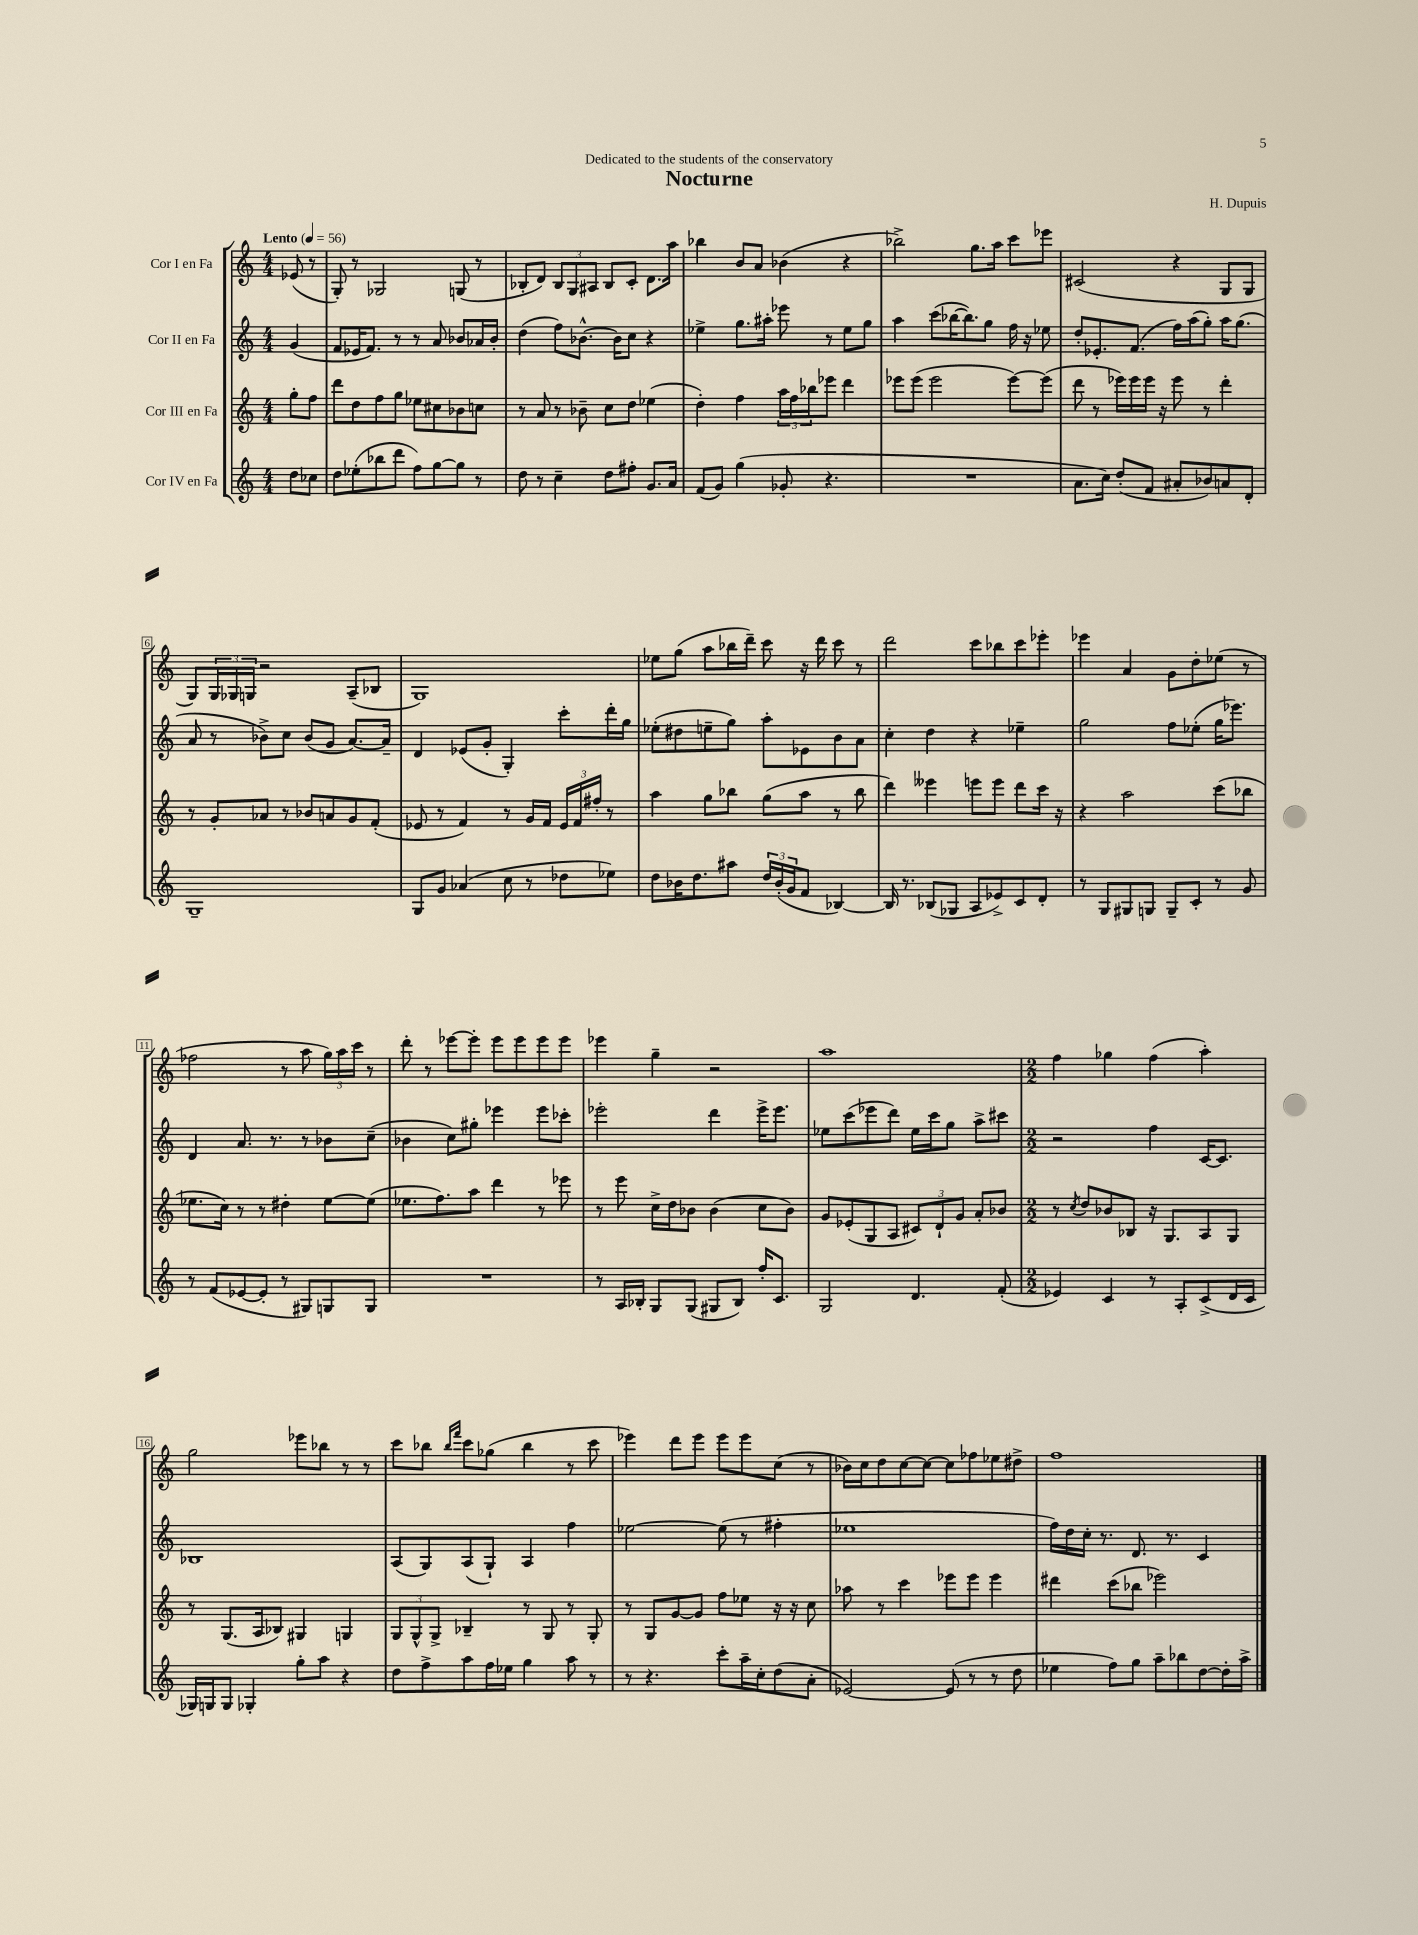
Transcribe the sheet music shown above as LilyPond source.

\header { title = "Nocturne" composer = "H. Dupuis" dedication = "Dedicated to the students of the conservatory" }
<<
\new StaffGroup <<
\new Staff = "s0" \with { instrumentName = "Cor I en Fa" } {
    \clef treble \key c \major \numericTimeSignature \time 4/4 \partial 4 \tempo "Lento" 4 = 56
    ees'8( r8 |
    g8-.) r8 ges2 g8( r8 |
    bes8-. d'8) \tuplet 3/2 { bes8 g8 ais8 } bes8 c'8-. d'8. a''16 |
    bes''4 b'8 a'8 bes'4( r4 |
    bes''2->) g''8. a''16 c'''8 ees'''8 |
    cis'2( r4 g8 g8 |
    g8) \tuplet 3/2 { g16 ges16 g16 } r2 a8--( bes8 |
    g1) |
    ees''8 g''8( a''8 bes''16 d'''16--) c'''8 r16 d'''16 c'''8 r8 |
    d'''2 c'''8 bes''8 c'''8 ees'''8-. |
    ees'''4 a'4 g'8 d''8-. ees''8( r8 |
    fes''2 r8 a''8 \tuplet 3/2 { g''16) a''16 c'''16 } r8 |
    d'''8-. r8 ees'''8~ ees'''8-. ees'''8 ees'''8 ees'''8 ees'''8 |
    ees'''4 g''4-- r2 |
    a''1 |
    \numericTimeSignature \time 2/2 f''4 ges''4 f''4( a''4-.) |
    g''2 ees'''8 bes''8 r8 r8 |
    c'''8 bes''8 \grace { bes''16 f'''16 } c'''8 ges''8( bes''4 r8 c'''8 |
    ees'''4) d'''8 ees'''8 ees'''8 ees'''8 c''8( r8 |
    bes'16) c''16 d''8 c''8~ c''8~ c''8 fes''8 ees''8 dis''8-> |
    f''1 \bar "|." |
}
\new Staff = "s1" \with { instrumentName = "Cor II en Fa" } {
    \clef treble \key c \major \numericTimeSignature \time 4/4 \partial 4
    g'4( |
    f'8 ees'16 f'8.) r8 r8 a'8 bes'8 aes'16 bes'16-. |
    d''4( f''8) bes'8.~-^ bes'16 c''8 r4 |
    ees''4-> g''8. ais''16-. ees'''8 r8 ees''8 g''8 |
    a''4 c'''8( bes''16~ bes''8.) g''8 f''16 r16 ees''8 |
    d''8-. ees'8.-. f'8.( f''16) a''16( g''8-.) a''16 g''8.( |
    a'8 r8 bes'8->) c''8 bes'8( g'8 a'8.~) a'16-- |
    d'4 ees'8( g'8-. g4-.) c'''8-. d'''16-. g''16 |
    ees''8-.( dis''8 e''8-- g''8) a''8-. ees'8 b'8 a'8 |
    c''4-. d''4 r4 ees''4-- |
    g''2 f''8 ees''8-.( g''16 ees'''8.) |
    d'4 a'8. r8. r8 bes'8 c''8--( |
    bes'4 c''8) gis''8-. ees'''4 ees'''8 ces'''8-. |
    ees'''2-. d'''4 ees'''16-> ees'''8. |
    ees''8 c'''8( ees'''8 d'''8) ees''16 c'''16 g''8 a''8-> cis'''8 |
    \numericTimeSignature \time 2/2 r2 f''4 c'16~ c'8. |
    bes1 |
    a8( g8) a8( g8-!) a4 f''4 |
    ees''2~ ees''8( r8 fis''4-. |
    ees''1 |
    f''16) d''16 c''16-. r8. d'8. r8. c'4 \bar "|." |
}
\new Staff = "s2" \with { instrumentName = "Cor III en Fa" } {
    \clef treble \key c \major \numericTimeSignature \time 4/4 \partial 4
    g''8-. f''8 |
    d'''8 d''8 f''8 g''8 ees''8 cis''8 bes'8 c''8 |
    r8 a'8 r8 bes'8-- c''8 d''8 ees''4( |
    d''4-.) f''4 \tuplet 3/2 { a''16 f''16 bes''16 } ees'''8 d'''4 |
    ees'''8 ees'''8( ees'''2 ees'''8~) ees'''8( |
    d'''8 r8 ees'''16) ees'''16 ees'''16 r16 ees'''8 r8 d'''4-. |
    r8 g'8-. aes'8 r8 bes'8 a'8 g'8 f'8-.( |
    ees'8 r8 f'4) r8 g'16 f'16 \tuplet 3/2 { ees'16 f'16 fis''16-. } r8 |
    a''4 g''8 bes''8 g''8( a''8 r8 bes''8 |
    d'''4) eeses'''4 e'''8 e'''8 d'''8 c'''16 r16 |
    r4 a''2 c'''8( bes''8 |
    ees''8. c''16) r8 r8 dis''4-. ees''8~ ees''8( |
    ees''8. f''8.) a''8 d'''4 r8 ees'''8 |
    r8 e'''8 c''16-> d''16 bes'8 bes'4( c''8 bes'8) |
    g'8 ees'8-.( g8 a8 \tuplet 3/2 { cis'8) d'8-! g'8 } a'8-. bes'8 |
    \numericTimeSignature \time 2/2 r8 \acciaccatura { c''8 } d''8 bes'8 bes8 r16 g8. a8 g8 |
    r8 g8.( a16 bes8) gis4 g4 |
    \tuplet 3/2 { g8 g8-^ g8-> } bes4-- r8 g8 r8 g8-. |
    r8 g8 g'8~ g'8 f''8 ees''8 r16 r16 c''8 |
    aes''8 r8 c'''4 ees'''8 ees'''8 ees'''4 |
    dis'''4 c'''8( bes''8 ees'''2) \bar "|." |
}
\new Staff = "s3" \with { instrumentName = "Cor IV en Fa" } {
    \clef treble \key c \major \numericTimeSignature \time 4/4 \partial 4
    d''8 ces''8 |
    d''8 ees''8-.( bes''8 d'''8 f''8) g''8~ g''8 r8 |
    d''8 r8 c''4-- d''8 fis''8-. g'8. a'16 |
    f'8( g'8) g''4( ges'8-. r4. |
    R1 |
    a'8. c''16) d''8-.( f'8 ais'8-. bes'8) a'8 d'8-. |
    g1-- |
    g8 g'8 aes'4( c''8 r8 des''8 ees''8) |
    d''8 bes'16 d''8. ais''8 \tuplet 3/2 { d''16 bes'16-.( g'16 } f'8 bes4~) |
    bes16 r8. bes8( ges8 a8 ees'8->) c'8 d'8-. |
    r8 g8 gis8 g8 g8-- c'8-. r8 g'8 |
    r8 f'8( ees'8~ ees'8-. r8 gis8) g8 g8 |
    R1 |
    r8 a16 bes16-. g8 g8( gis8 bes8) f''16-. c'8. |
    g2 d'4. f'8-.( |
    \numericTimeSignature \time 2/2 ees'4) c'4 r8 a8-. c'8->( d'16 c'16 |
    ges16) g16 g8 ges4-. g''8-. a''8 r4 |
    d''8 f''8-> a''8 f''16 ees''16 g''4 a''8 r8 |
    r8 r4. c'''8-. a''16-- c''16-. d''8( a'8-. |
    ees'2~) ees'8( r8 r8 d''8 |
    ees''4 f''8) g''8 a''8-- bes''8 d''8~ d''16-. a''16-> \bar "|." |
}
>>
>>
\layout { \context { \Score \override BarNumber.stencil = #(make-stencil-boxer 0.1 0.3 ly:text-interface::print) } }
